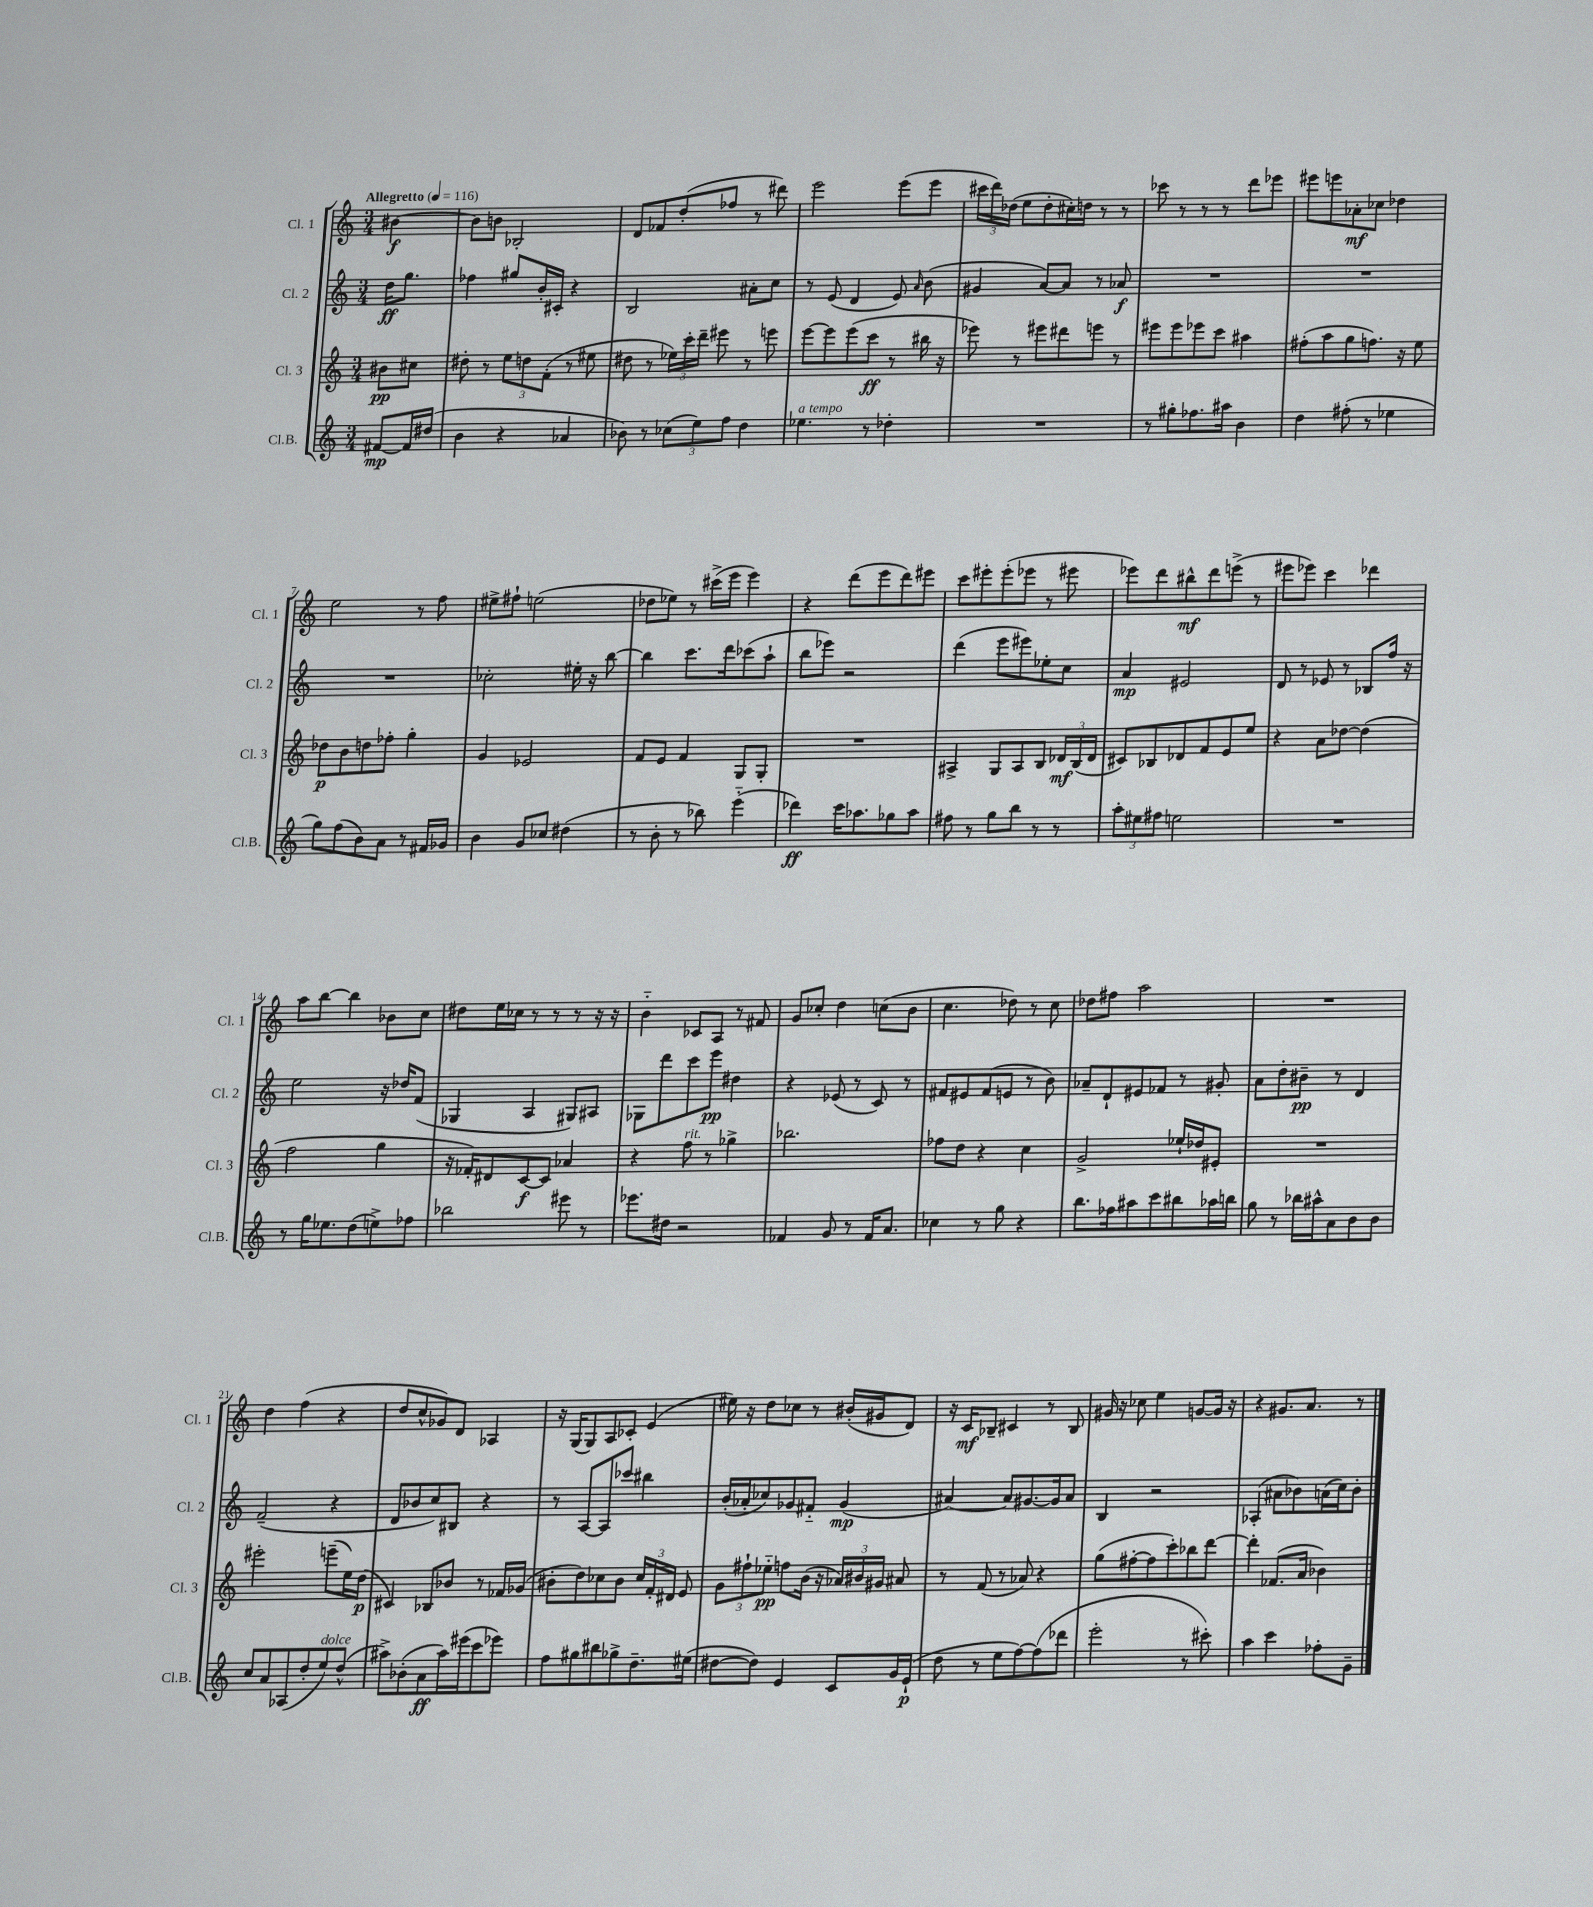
<<
\new StaffGroup <<
\new Staff = "s0" \with { instrumentName = "Cl. 1" shortInstrumentName = "Cl. 1" } {
    \clef treble \key c \major \numericTimeSignature \time 3/4 \partial 4 \tempo "Allegretto" 4 = 116
    \autoBeamOff bis'4~\f |
    bis'8[ b'8] bes2-. |
    d'8[ fes'8 d''8-.( fes''8] r8 dis'''8) |
    e'''2 e'''8[( e'''8] |
    \tuplet 3/2 { cis'''16[ d'''16) des''16]( } e''8[ des''8-. cis''16-.) d''16] r8 r8 |
    ces'''8 r8 r8 r8 d'''8[ ees'''8] |
    eis'''8[ e'''8 aes'8-.\mf ces''8] des''4 |
    e''2 r8 f''8 |
    eis''8[-> fis''8]-! e''2( |
    des''8[ ees''8]) r8 cis'''16[->( e'''16] e'''4) |
    r4 d'''8[( e'''8 d'''8) eis'''8] |
    c'''8[ eis'''8-. eis'''8-.( ees'''8] r8 eis'''8 |
    ees'''8[) d'''8 bis''8-^\mf d'''8 e'''8]->( r8 |
    eis'''8[ ees'''8]) c'''4 des'''4 |
    a''8[ b''8]~ b''4 bes'8[ c''8] |
    dis''8[ e''16 ces''16] r8 r8 r8 r16 r16 |
    b'4-_ ces'8[ a8] r8 fis'8 |
    g'8[ ces''8]-. d''4 c''8[( b'8] |
    c''4. des''8) r8 c''8 |
    des''8[ fis''8] a''2 |
    R2. |
    d''4 f''4( r4 |
    d''8[ c''8-^ ges'8) d'8] aes4 |
    r16 g16[( g8) a8 ces'8]-. e'4( |
    eis''16) r16 d''8[ ces''8] r8 bis'16[-.( gis'16 d'8]) |
    r16 c'16[\mf bes8]-- cis'4 r8 bes8 |
    gis'16 r16 ces''8 e''4 g'8[~ g'16] r16 |
    r4 gis'8.[ a'8.] r8 \bar "|." |
}
\new Staff = "s1" \with { instrumentName = "Cl. 2" shortInstrumentName = "Cl. 2" } {
    \clef treble \key c \major \numericTimeSignature \time 3/4 \partial 4
    \autoBeamOff d''16[\ff g''8.] |
    fes''4 gis''8[ b'16-. cis'16]-. r4 |
    b2 ais'8[-. c''8] |
    r8 e'8( d'4 e'8) \grace { a'16 } b'8( |
    gis'4 a'8[~) a'8] r8 aes'8\f |
    R2. |
    R2. |
    R2. |
    ces''2-. eis''16-. r16 b''8~ |
    b''4 c'''8.[ d'''16 ces'''8( a''8]-! |
    b''8[ ees'''8]) r2 |
    d'''4( e'''8[ eis'''8) ees''8-. c''8] |
    a'4\mp eis'2 |
    d'8 r8 ees'8 r8 bes8[ f''16] r16 |
    e''2 r16 des''16[ f'8]( |
    ges4 a4 gis8[) ais8] |
    ges8[ d'''8 c'''8 e'''8]\pp dis''4 |
    r4 ees'8( r8 c'8) r8 |
    fis'8[ eis'8 fis'8( e'8] r8 b'8) |
    aes'8[-- d'8-! eis'8 fes'8] r8 gis'8-. |
    a'8[ d''8-. bis'8]--\pp r8 d'4 |
    f'2--( r4 |
    d'8[ bes'8 c''8) bis8] r4 |
    r8 a8[~ a8 ces'''8] bis''4 |
    b'16[-.( aes'16-. ces''8) ges'8 fis'8]-_ ges'4\mp( |
    ais'4~) ais'8[ gis'8.~ gis'16 ais'8] |
    b4 r2 |
    aes4-.( ais'8[ bes'8) a'16( c''16) bes'8]-. \bar "|." |
}
\new Staff = "s2" \with { instrumentName = "Cl. 3" shortInstrumentName = "Cl. 3" } {
    \clef treble \key c \major \numericTimeSignature \time 3/4 \partial 4
    \autoBeamOff bis'8[\pp cis''8] |
    dis''8-. r8 \tuplet 3/2 { e''8[ d''8 f'8]-.( } r8 eis''8 |
    dis''8 r8 \tuplet 3/2 { ees''16[) c'''16-. d'''16]-- } eis'''8 r8 e'''8 |
    e'''8[~ e'''8 e'''8( c'''8]\ff r8 bis''16 r16 |
    ees'''8) r8 eis'''8[ dis'''8 e'''8] r8 |
    eis'''8[ eis'''8 ees'''8 c'''8] ais''4 |
    fis''8[-.( a''8 g''8 f''8.]) r16 e''8 |
    des''8[\p b'8 d''8 fes''8]-. g''4-. |
    g'4 ees'2 |
    f'8[ e'8] f'4 g8[ g8]-. |
    R2. |
    ais4-> g8[ ais8 b8] \tuplet 3/2 { des'16[\mf b16( des'16] } |
    cis'8[) bes8 des'8 f'8 e'8 e''8] |
    r4 a'8[ des''8]~ des''4( |
    f''2 g''4 |
    r16 fes'16[-.) dis'8 c'8~\f c'8] aes'4 |
    r4 f''8^\markup { \italic "rit." } r8 ges''4-> |
    bes''2. |
    fes''8[ d''8] r4 c''4 |
    g'2-> ees''16[-! des''16 eis'8]-. |
    R2. |
    eis'''2-. e'''8[--( e''16) d''16]\p( |
    cis'4) bes8[ bes'8] r8 fes'16[ ges'16]( |
    bis'8[-. d''8) ces''8 bis'8] \tuplet 3/2 { ces''16[ f'16-. dis'16] } e'8 |
    \tuplet 3/2 { g'8[ fis''8-! ees''8]-_\pp } f''8[ b'16]( r16 \tuplet 3/2 { aes'16[) bis'16 gis'16] } ais'8 |
    r8 f'8( r8 aes'8) r4 |
    g''8[( fis''8~-. fis''8 c'''8-.) bes''8 d'''8]~ |
    d'''4-. fes'8.[( a'16] bes'4) \bar "|." |
}
\new Staff = "s3" \with { instrumentName = "Cl.B." shortInstrumentName = "Cl.B." } {
    \clef treble \key c \major \numericTimeSignature \time 3/4 \partial 4
    \autoBeamOff fis'8[~\mp fis'16 dis''16]( |
    b'4 r4 aes'4 |
    bes'8) r8 \tuplet 3/2 { ces''8[( e''8) f''8] } d''4 |
    ees''4.^\markup { \italic "a tempo" } r8 des''4-. |
    R2. |
    r8 gis''8[-. fes''8. ais''16] b'4 |
    d''4 fis''8-.( r8 ees''4 |
    g''8[) f''8( b'8) a'8] r8 fis'16[ ges'16] |
    b'4 g'8[ ces''8] dis''4( |
    r8 b'8-. r8 bes''8) e'''4-_( |
    des'''4\ff) c'''16[ aes''8. ges''8 aes''8] |
    fis''8 r8 g''8[ b''8] r8 r8 |
    \tuplet 3/2 { a''8[-. eis''8 fis''8] } e''2 |
    R2. |
    r8 g''16[ ees''8. d''8( e''8->) fes''8] |
    bes''2 eis'''8 r8 |
    ees'''8.[ dis''16] r2 |
    fes'4 g'8 r8 fes'16[ a'8.] |
    ces''4 r8 g''8 r4 |
    b''8.[ fes''16 ais''8 c'''8 bis''8 aes''16 b''16] |
    g''8 r8 bes''16[ ais''16-^ a'8 b'8 b'8] |
    c''8[ a'8 aes8( d''8-. e''8^\markup { \italic "dolce" }) d''8]-^( |
    ais''8[->) bes'8-.( a'8\ff ais''16) eis'''16( c'''8 ees'''8]) |
    f''8[ gis''8 bis''8 ges''8-> d''8.-- eis''16]( |
    dis''8[~ dis''8]) e'4 c'8[ g'16 e'16]-!\p( |
    d''8 r8 e''8[ f''8~) f''8( des'''8] |
    e'''2-. r8 cis'''8-.) |
    a''4 c'''4 fes''8[-. g'8]-- \bar "|." |
}
>>
>>
